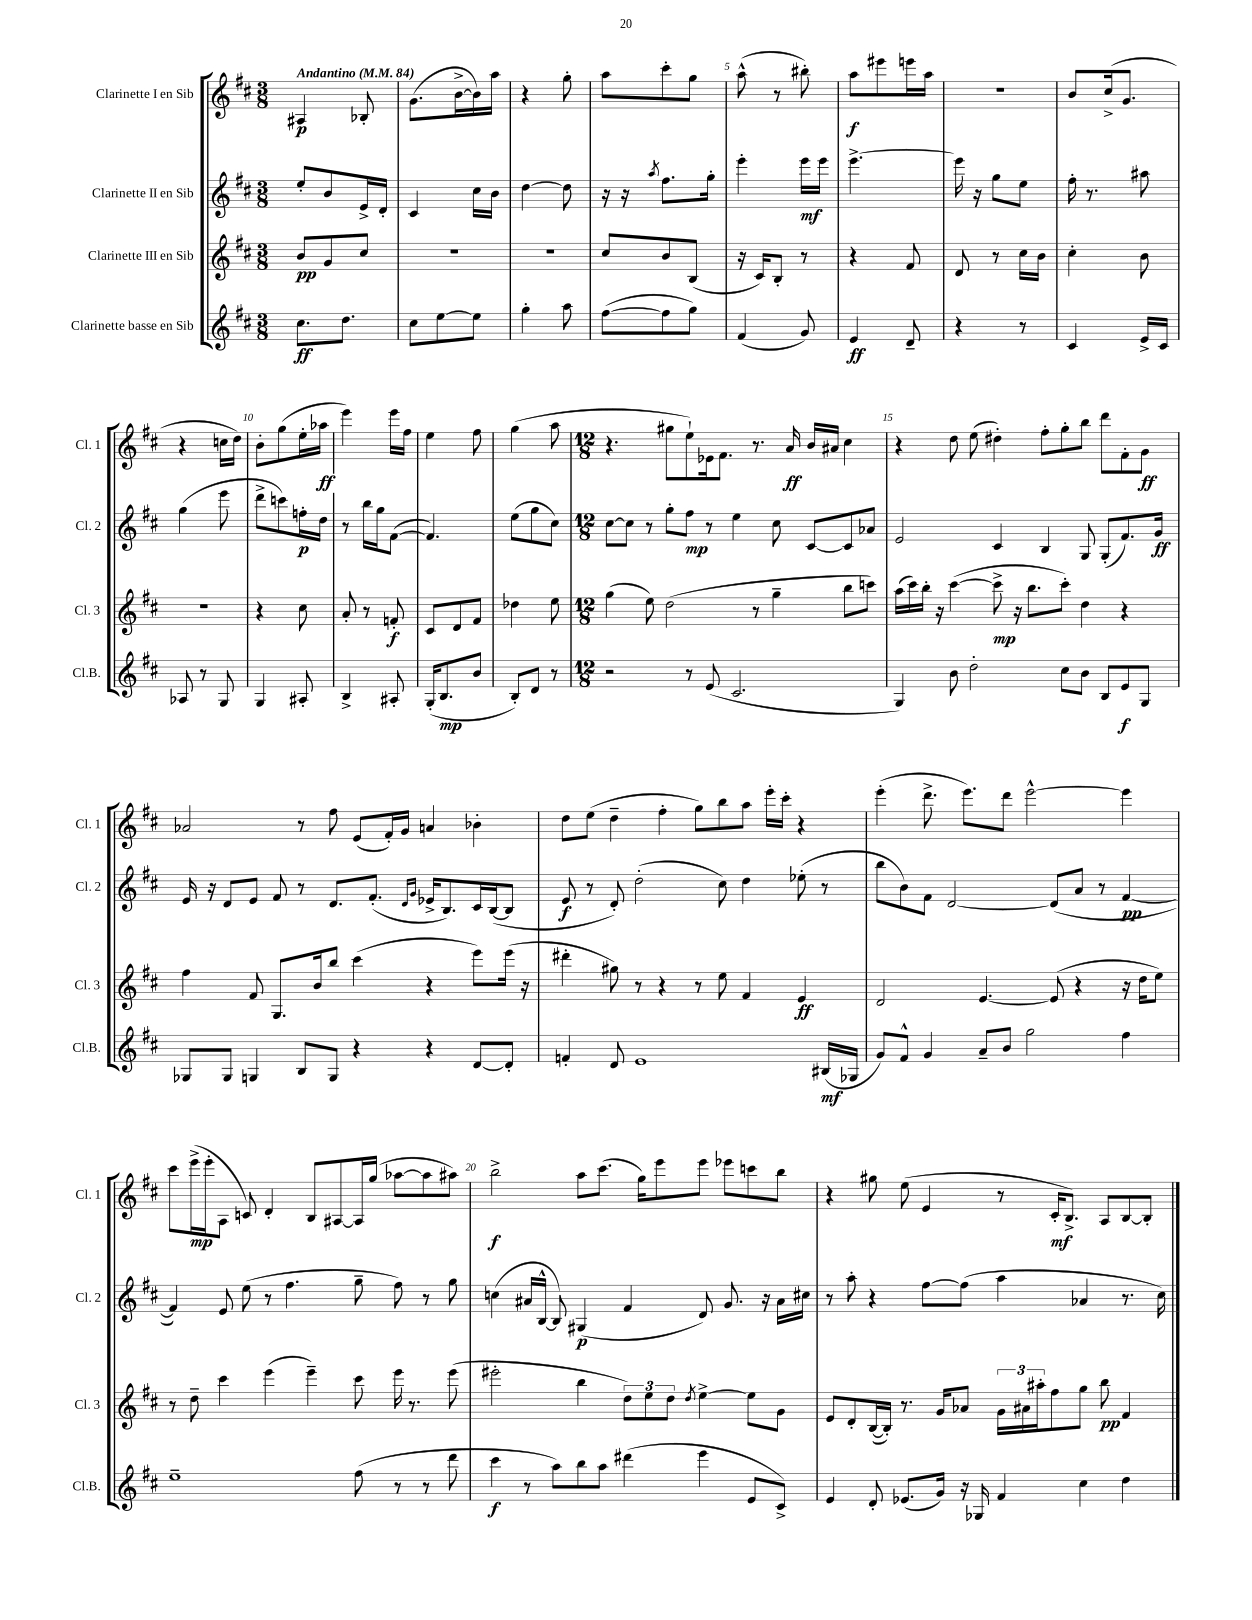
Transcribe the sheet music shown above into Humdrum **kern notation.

**kern	**kern	**kern	**kern
*staff4	*staff3	*staff2	*staff1
*clefG2	*clefG2	*clefG2	*clefG2
*k[f#c#]	*k[f#c#]	*k[f#c#]	*k[f#c#]
*M3/8	*M3/8	*M3/8	*M3/8
*MM84	*MM84	*MM84	*MM84
8.cc#	8b	8ee'	4A#
.	8g	8b	.
8.dd	.	.	.
.	8cc#	16e^	8B-'
.	.	16d'	.
=	=	=	=
8cc#	4.r	4c#	(8.g
[8ee	.	.	.
.	.	.	[16b^
8ee]	.	16cc#	16b])
.	.	16b	16aa
=	=	=	=
4gg'	4.r	[4dd	4r
8aa	.	8dd]	8gg'
=	=	=	=
([8ff#	8cc#	16r	8aa
.	.	16r	.
.	.	8qaa	.
8ff#]	8b	8.ff#	8ccc#'
8gg)	(8B	.	8gg
.	.	16gg'	.
=	=	=	=
(4f#	16r	4eee'	(8aa^^
.	16c#)	.	.
.	8B'	.	8r
8g)	8r	16eee	8bb#')
.	.	16eee	.
=	=	=	=
4e	4r	[4.eee^	8aa
.	.	.	8eee#
8d~	8f#	.	16eee
.	.	.	16aa
=	=	=	=
4r	8d	16eee]	4.r
.	.	16r	.
.	8r	8gg	.
8r	16cc#	8ee	.
.	16b	.	.
=	=	=	=
4c#	4cc#'	16ff#'	8b
.	.	8.r	.
.	.	.	(16cc#^
.	.	.	8.g
16e^	8b	8aa#	.
16c#	.	.	.
=	=	=	=
8A-	4.r	(4gg	4r
8r	.	.	.
8G	.	8eee	16cc
.	.	.	16dd)
=	=	=	=
4G	4r	8ddd^	8b'
.	.	8ccc)	(8gg
8A#'	8cc#	16ff'	16ee'
.	.	16dd	16aa-
=	=	=	=
4B^	8a'	8r	4eee)
.	8r	16bb	.
.	.	16gg	.
8A#'	8f'	([8f#	16eee
.	.	.	16ff#
=	=	=	=
(16G'	8c#	4.f#])	4ee
8.B	.	.	.
.	8d	.	.
8b	8f#	.	8ff#
=	=	=	=
8B')	4dd-	(8ee	(4gg
8d	.	8gg	.
8r	8ee	8cc#)	8aa
=	=	=	=
*M12/8	*M12/8	*M12/8	*M12/8
2r	(4gg	[8cc#	4.r
.	.	8cc#]	.
.	8ee)	8r	.
.	(2dd	8gg'	8gg#
8r	.	8ff#	8ee`)
(8e	.	8r	16e-
.	.	.	8.f#
2.c#	.	4ee	.
.	8r	.	8.r
.	4gg~	8cc#	.
.	.	.	16a
.	.	[8c#	16b
.	.	.	16a#
.	8bb	8c#]	4cc#
.	8ccc)	8a-	.
=	=	=	=
4G)	(16aa	2e	4r
.	16ccc#)	.	.
.	16bb'	.	.
.	16r	.	.
8b	([4ccc#	.	8dd
2dd'	.	.	(8ee
.	8ccc#^]	4c#	4dd#')
.	16r	.	.
.	8.bb	.	.
.	.	4B	8ff#'
8cc#	8ccc#')	.	8gg'
8b	4dd	8G	8bb
8B	.	(8G'	8ddd
8e	4r	8.f#)	8f#'
8G	.	.	8g
.	.	16g	.
=	=	=	=
8G-	4ff#	16e	2a-
.	.	16r	.
8G-	.	8d	.
4G	8f#	8e	.
.	8.G	8f#	.
8B	.	8r	8r
.	16b	.	.
8G	8bb	8.d	8ff#
4r	(4ccc#	.	(8e
.	.	(8.f#'	.
.	.	.	16f#')
.	.	.	16g
.	.	16qqd	.
.	.	16qqg	.
4r	4r	16e-^	4a
.	.	8.B)	.
[8d	8eee)	16c#	4b-'
.	.	([16B	.
8d']	(16eee	8B]	.
.	16r	.	.
=	=	=	=
4f'	4ddd#'	8e	8dd
.	.	8r	(8ee
8d	8gg#)	8d')	4dd~
1e	8r	(2dd'	.
.	4r	.	4ff#'
.	8r	.	8gg)
.	8ee	8cc#)	8bb
.	4f#	4dd	8aa
.	.	.	16eee'
.	.	.	16ccc#'
.	4e	(8ee-'	4r
(16B#	.	8r	.
16G-	.	.	.
=	=	=	=
8g)	2d	8bb	(4eee'
8f#^^	.	8b)	.
4g	.	8f#	8.ddd^
.	.	[2d	.
.	.	.	8.eee)
8a~	[4.e	.	.
8b	.	.	8ddd
2gg	.	.	[2eee^^
.	(8e]	(8d]	.
.	4r	8a	.
.	.	8r	.
4ff#	16r	[4f#	4eee]
.	16dd	.	.
.	8ee)	.	.
=	=	=	=
1ee~	8r	4f#])	8ccc#
.	8dd~	.	(16eee^
.	.	.	16eee'
.	4ccc#	8e	8A
.	.	(8ee	8c)
.	(4eee	8r	4d'
.	.	4.ff#	.
.	4eee~)	.	8B
.	.	.	[8A#
(8ff#	8ccc#	8gg~	16A#]
.	.	.	(16gg
8r	16eee	8ff#)	[8aa-
.	8.r	.	.
8r	.	8r	8aa-]
8ddd	(8eee	8gg	8aa#)
=	=	=	=
4ccc#	2eee#'	(4cc	2bb^
8r	.	16a#	.
.	.	[16B^^	.
8aa)	.	8B])	.
8bb	4bb	(4G#	8aa
8aa	.	.	(8.ccc#
(4ddd#	12dd)	4f#	.
.	.	.	16gg)
.	12ee	.	.
.	.	.	8eee
.	12dd	.	.
.	8qdd	.	.
4eee	[4ee^	8d)	8eee
.	.	8.g	8eee-
8e	8ee]	.	8ccc
.	.	16r	.
8c#^)	8g	16a#	8bb
.	.	16cc#	.
=	=	=	=
4e	8e	8r	4r
.	8d'	8aa'	.
8d'	([16B	4r	8gg#
.	16B'])	.	.
(8.e-	8.r	.	(8ee
.	.	[8ff#	4e
16g)	16g	.	.
16r	8a-	(8ff#]	.
16G-	.	.	.
4f#	24g	4aa	8r
.	24a#	.	.
.	24aa#'	.	.
.	8ff#	.	16c#'
.	.	.	8.B^)
4cc#	8gg	4a-	.
.	8bb	.	8A
4dd	4f#	8.r	[8B
.	.	.	8B']
.	.	16cc#)	.
==	==	==	==
*-	*-	*-	*-
